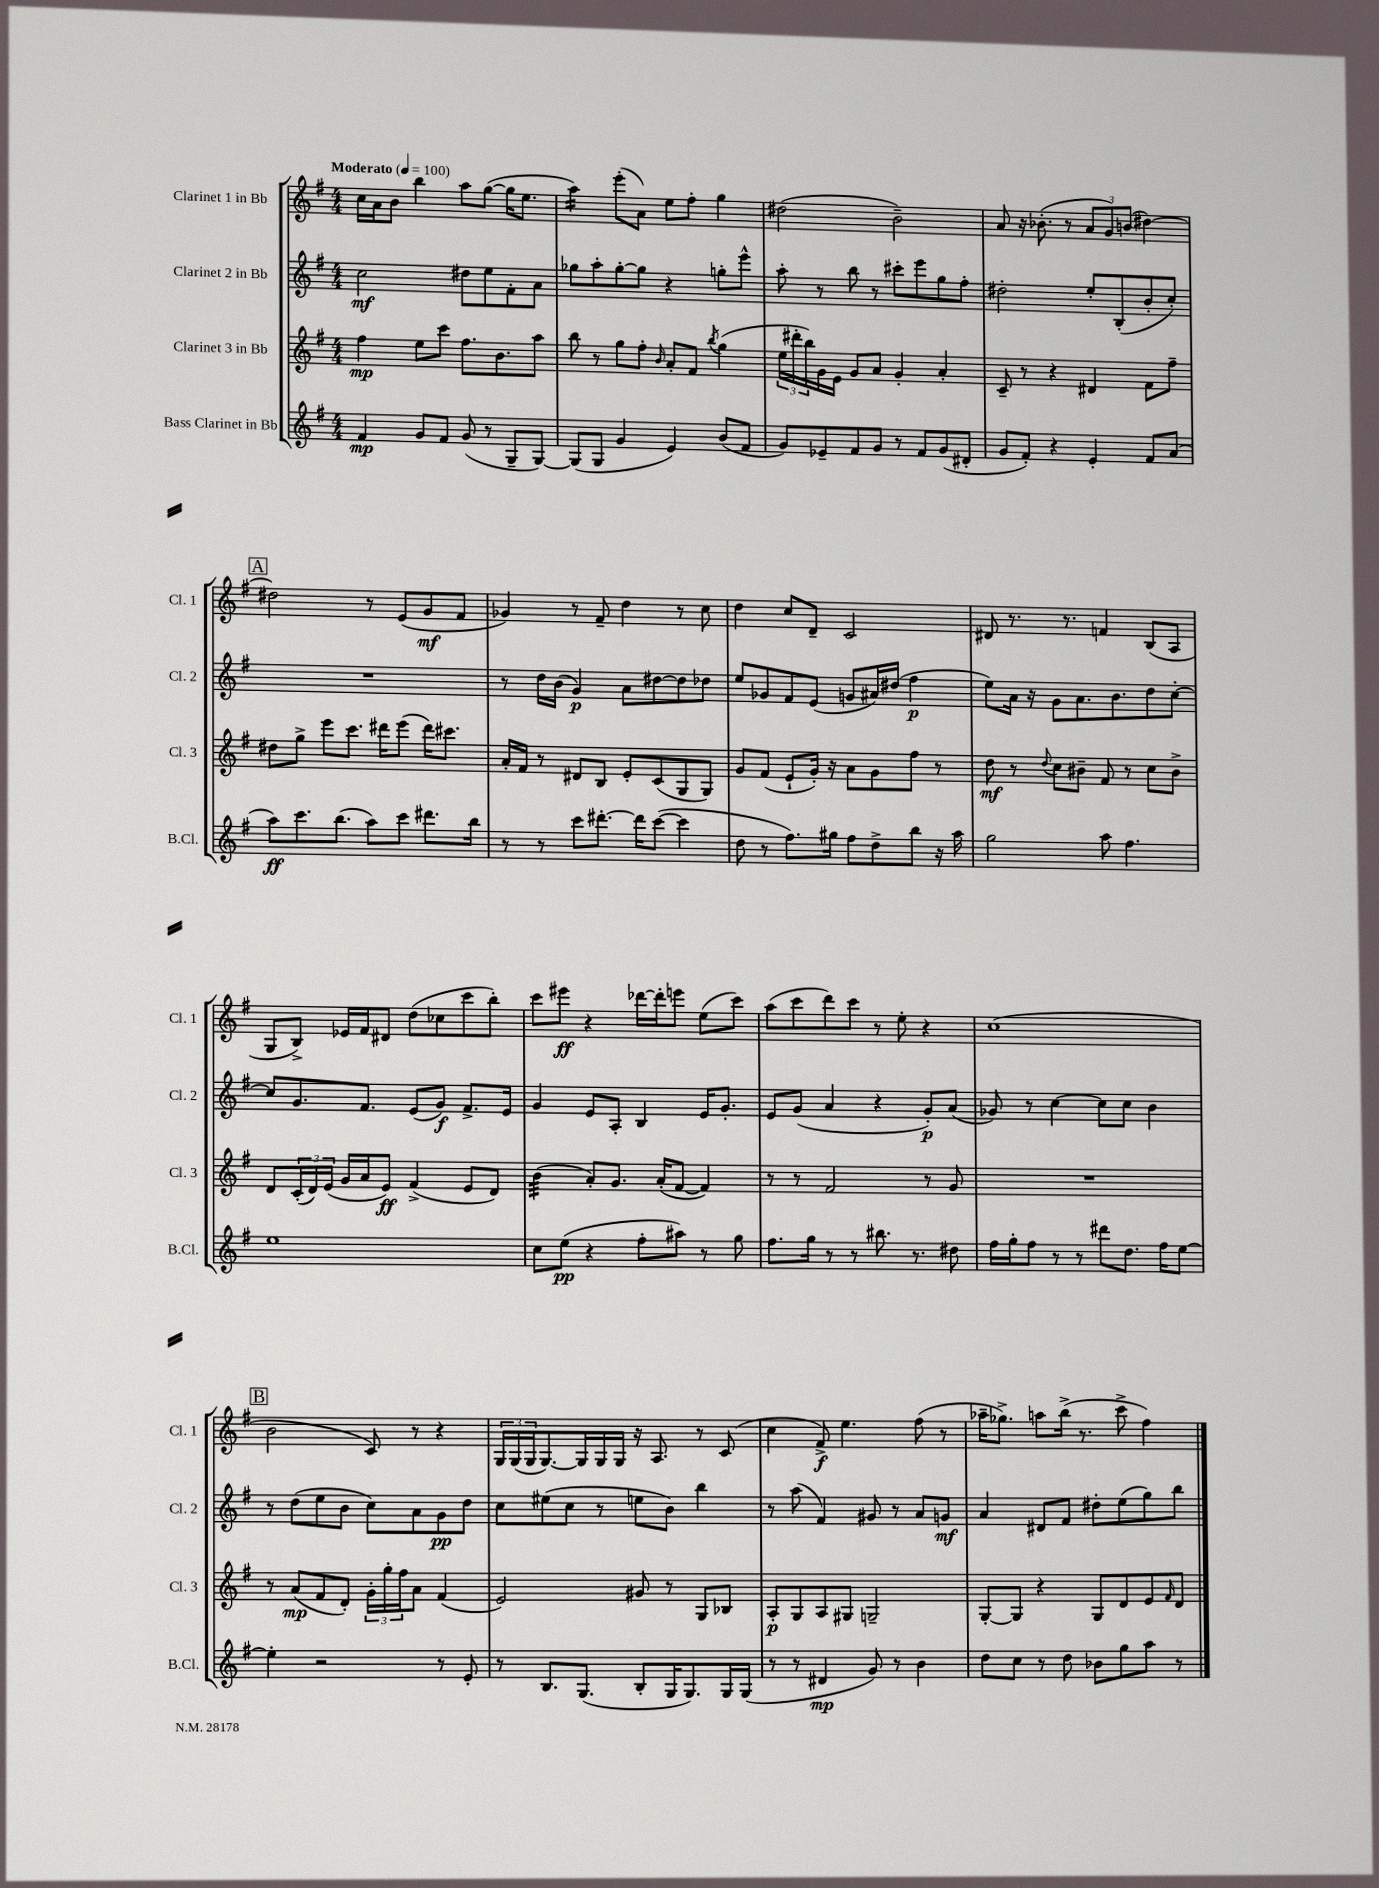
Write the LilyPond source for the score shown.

<<
\new StaffGroup <<
\new Staff = "s0" \with { instrumentName = "Clarinet 1 in Bb" shortInstrumentName = "Cl. 1" } {
    \clef treble \key g \major \numericTimeSignature \time 4/4 \tempo "Moderato" 4 = 100
    c''16 a'16 b'8 b''4 a''8 g''8~( g''16 e''8. |
    a''4:16) e'''8-.( a'8) e''8 fis''8-. g''4 |
    dis''2( b'2--) |
    a'8 r16 bes'8.-.( r8 \tuplet 3/2 { a'8 g'8) b'8( } dis''4~) |
    \mark \markup { \box "A" } dis''2 r8 e'8( g'8\mf fis'8 |
    ges'4) r8 fis'8-- d''4 r8 c''8 |
    d''4 c''8 d'8-- c'2 |
    dis'8 r8. r8. f'4 b8( a8 |
    g8 b8->) ees'16 fis'16 dis'8 d''8( ces''8 c'''8 b''8-.) |
    c'''8 eis'''8\ff r4 des'''16~ des'''16-. e'''8 e''8( c'''8) |
    a''8( c'''8 d'''8) c'''8 r8 e''8-. r4 |
    c''1( |
    \mark \markup { \box "B" } b'2 c'8) r8 r4 |
    \tuplet 3/2 { g16 g16( g16 } g8.~) g16 g16 g16 r16 a8. r8 c'8( |
    c''4 fis'8->\f) e''4. fis''8( r8 |
    aes''16-- ges''8.->) a''8 b''16->( r8. c'''8-> fis''4) \bar "|." |
}
\new Staff = "s1" \with { instrumentName = "Clarinet 2 in Bb" shortInstrumentName = "Cl. 2" } {
    \clef treble \key g \major \numericTimeSignature \time 4/4
    c''2\mf dis''8 e''8 fis'8-. a'8 |
    ges''8 a''8-. ges''8~-. ges''8 r4 g''8-. e'''8-^ |
    a''8-. r8 b''8 r8 cis'''8-. e'''8 g''8 fis''8-. |
    dis''2-. e''8-. b8-.( b'8-. c''8-.) |
    \mark \markup { \box "A" } R1 |
    r8 d''16 b'16( g'4\p) a'8 dis''8~ dis''8 des''8 |
    e''8 ges'8 fis'8 e'8( g'8 ais'16) dis''16( fis''4\p |
    e''8) a'16 r16 g'8 a'8. b'8. d''8 c''8~-. |
    c''8 g'8. fis'8. e'8( g'8\f) fis'8.-> e'16 |
    g'4 e'8 a8-. b4 e'16 g'8.-. |
    e'8 g'8( a'4 r4 g'8-.\p) a'8( |
    ges'8) r8 c''4~ c''8 c''8 b'4 |
    \mark \markup { \box "B" } r8 d''8( e''8 b'8 c''8) a'8 g'8\pp d''8 |
    c''8 eis''8( c''8 r8 e''8 b'8) b''4 |
    r8 a''8( fis'4) gis'8 r8 a'8 g'8\mf |
    a'4 dis'8 fis'8 dis''8-. e''8( g''8) b''8 \bar "|." |
}
\new Staff = "s2" \with { instrumentName = "Clarinet 3 in Bb" shortInstrumentName = "Cl. 3" } {
    \clef treble \key g \major \numericTimeSignature \time 4/4
    fis''4\mp e''8 c'''8 fis''8. b'8. a''8 |
    b''8 r8 g''8 fis''8-. \grace { b'16 } a'8-. fis'8 \acciaccatura { b''8 } g''4( |
    \tuplet 3/2 { e''16 dis'''16-. b''16) } g'16 e'16 g'8 a'8 g'4-. a'4-. |
    c'8-- r8 r4 dis'4 fis'8 fis''8-- |
    \mark \markup { \box "A" } dis''8 g''8-> e'''8 c'''8. dis'''16 e'''8( dis'''16) cis'''8. |
    a'16-. fis'16 r8 dis'8 b8 e'8-. c'8( g8 g8) |
    g'8 fis'8( e'8-! g'16-.) r16 a'8 g'8 fis''8 r8 |
    d''8\mf r8 \appoggiatura { d''8 } c''8 bis'8-- fis'8 r8 c''8 bis'8-> |
    d'8 \tuplet 3/2 { c'16-.( d'16) e'16( } g'16 a'16 e'8\ff) fis'4->( e'8 d'8) |
    b'4:32( a'8-.) g'8. a'16-.( fis'8~ fis'4) |
    r8 r8 fis'2 r8 g'8 |
    R1 |
    \mark \markup { \box "B" } r8 a'8\mp( fis'8 d'8-.) \tuplet 3/2 { g'16-. g''16-. fis''16 } a'8 fis'4( |
    e'2) gis'8 r8 g8 bes8 |
    a8-.\p g8 a8 gis8 g2-- |
    g8~-. g8 r4 g8 d'8 e'8 \grace { fis'16 } d'8 \bar "|." |
}
\new Staff = "s3" \with { instrumentName = "Bass Clarinet in Bb" shortInstrumentName = "B.Cl." } {
    \clef treble \key g \major \numericTimeSignature \time 4/4
    fis'4\mp g'8 fis'8 g'8( r8 g8-- g8~) |
    g8( g8 g'4 e'4) b'8( fis'8 |
    g'8) ees'8-- fis'8 g'8 r8 fis'8 g'8( dis'8-. |
    g'8 fis'8-.) r4 e'4-. fis'8 a'8( |
    \mark \markup { \box "A" } a''8\ff) c'''8. b''8.( a''8) c'''8 dis'''8. b''16 |
    r8 r8 c'''8 dis'''8.~-. dis'''16 c'''8~( c'''4 |
    d''8 r8 fis''8.) gis''16 fis''8 d''8-> b''8 r16 a''16 |
    g''2 a''8 fis''4. |
    e''1 |
    c''8 e''8\pp( r4 fis''8-. ais''8) r8 g''8 |
    fis''8. g''16 r8 r8 bis''8. r8. dis''8 |
    fis''16 g''16-. fis''8 r8 r8 dis'''8 d''8. fis''16 e''8~ |
    \mark \markup { \box "B" } e''4-. r2 r8 e'8-. |
    r8 b8. g8.( b8-. g16 g8.) g16 g16( |
    r8 r8 dis'4\mp g'8) r8 b'4 |
    d''8 c''8 r8 d''8 bes'8 g''8 a''8 r8 \bar "|." |
}
>>
>>
\layout { \context { \Score \remove "Bar_number_engraver" } }
